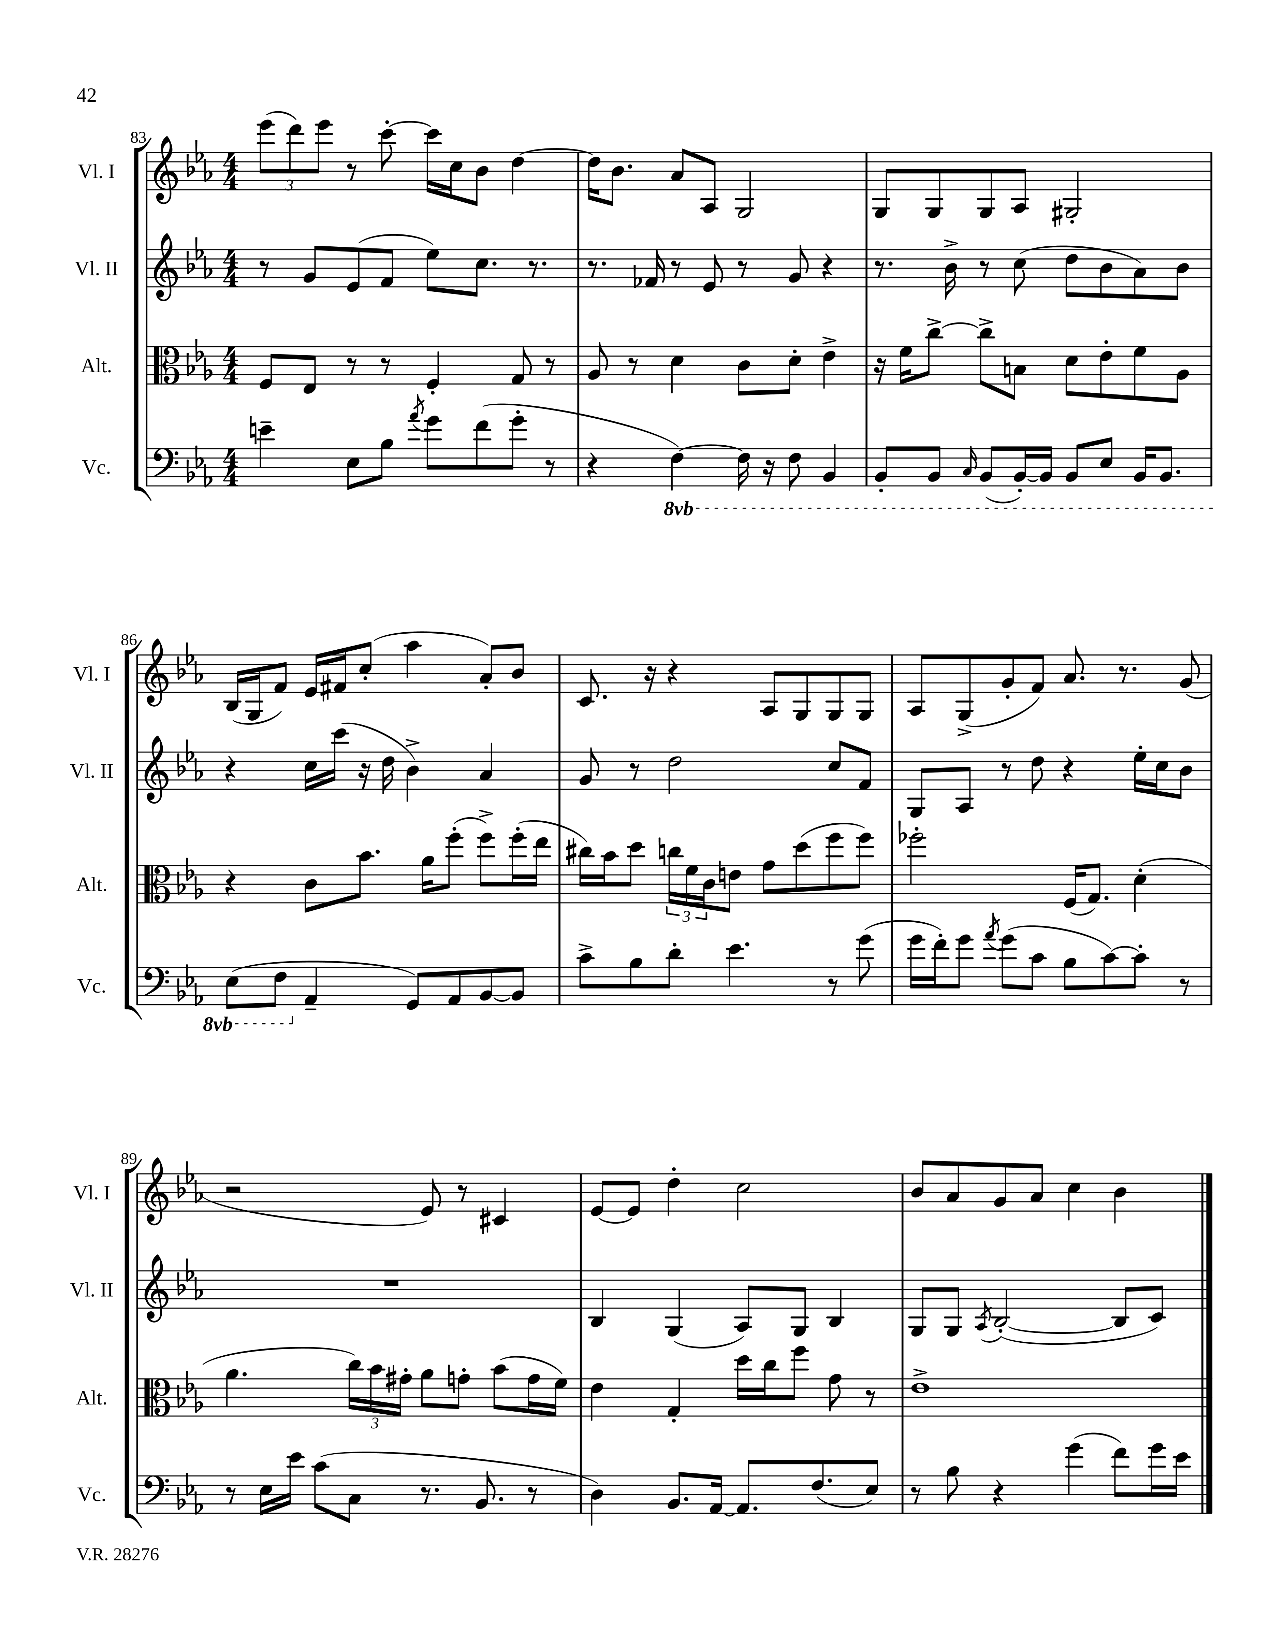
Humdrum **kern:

**kern	**kern	**kern	**kern
*part4	*part3	*part2	*part1
*staff4	*staff3	*staff2	*staff1
*I"Vc.	*I"Alt.	*I"Vl. II	*I"Vl. I
*I'Vc.	*I'Alt.	*I'Vl. II	*I'Vl. I
*clefF4	*clefC3	*clefG2	*clefG2
*k[b-e-a-]	*k[b-e-a-]	*k[b-e-a-]	*k[b-e-a-]
*M4/4	*M4/4	*M4/4	*M4/4
=83	=83	=83	=83
4en~\	8F/L	8r	(12eee-\L
.	.	.	12ddd\)
.	8E-/J	8g/L	.
.	.	.	12eee-\J
8E-\L	8r	(8e-/	8r
8B-\J	8r	8f/J	[8ccc'\
8qa-/	.	.	.
8g\L	4F'/	8ee-\L)	16ccc\LL]
.	.	.	16cc\J
(8f\	.	8.cc\J	8b-\J
8g'\J	8G/	.	[4dd\
.	.	8.r	.
8r	8r	.	.
=84	=84	=84	=84
4r	8A-/	8.r	16dd\KL]
.	.	.	8.b-\J
.	8r	.	.
.	.	16f-X/	.
*8ba	*	*	*
[4FF\)	4d\	8r	8a-/L
.	.	8e-/	8A-/J
16FF\]	8c\L	8r	2G/
16r	.	.	.
8FF\	8d'\J	8g/	.
4BBB-/	4e-^\	4r	.
=85	=85	=85	=85
8BBB-'/L	16r	8.r	8G/L
.	16f\KL	.	.
8BBB-/J	[8cc^\J	.	8G/
.	.	16b-^\	.
16qqCC/	.	.	.
(8BBB-/L	8cc^\L]	8r	8G/
[16BBB-'/L)	8Bn\J	(8cc\	8A-/J
16BBB-/JJ]	.	.	.
8BBB-/L	8d\L	8dd\L	2G#X'/
8EE-/J	8e-'\	8b-\	.
16BBB-/KL	8f\	8a-\)	.
8.BBB-/J	.	.	.
.	8A-\J	8b-\J	.
!!LO:LB:g=z
=86	=86	=86	=86
(8EE-\L	4r	4r	(16B-/LL
.	.	.	16G/J
8FF\J	.	.	8f/J)
*X8ba	*	*	*
4AA-~/	8c\L	16cc\LL	16e-/LL
.	.	(16ccc\JJ	16f#X/J
.	8.b-\J	16r	(8cc'/J
.	.	16dd\	.
8GG/L)	.	4b-^\)	4aa-\
.	16a-\KL	.	.
8AA-/	(8ff'\J	.	.
[8BB-/	8ff^\L)	4a-/	8a-'/L)
8BB-/J]	(16ff'\L	.	8b-/J
.	16ee-\JJ	.	.
=87	=87	=87	=87
8c^\L	16cc#X\LL)	8g/	8.c/
.	16b-\J	.	.
8B-\	8dd\J	8r	.
.	.	.	16r
8d'\J	24ccn\LL	2dd\	4r
.	24f\	.	.
.	24c\J	.	.
4.e-\	8en\J	.	.
.	8g\L	.	8A-/L
.	(8dd\	.	8G/
8r	8ff\	8cc/L	8G/
(8g\	8ff\J)	8f/J	8G/J
=88	=88	=88	=88
16g\LL	2ff-X'\	8G/L	8A-/L
16f'\J)	.	.	.
8g\J	.	8A-/J	(8G^/
8qa-/	.	.	.
(8g\L	.	8r	8g'/
8c\J	.	8dd\	8f/J)
8B-\L	(16F/KL	4r	8.a-/
.	8.G/J)	.	.
[8c\)	.	.	.
.	.	.	8.r
8c'\J]	(4d'\	16ee-'\LL	.
.	.	16cc\J	.
8r	.	8b-\J	(8g/
!!LO:LB:g=z
=89	=89	=89	=89
8r	4.a-\	1r	2r
16E-\LL	.	.	.
16e-\JJ	.	.	.
(8c\L	.	.	.
8C\J	24cc\LL)	.	.
.	24b-\	.	.
.	24g#X'\JJ	.	.
8.r	8a-\L	.	8e-/)
.	8gn'\J	.	8r
8.BB-/	.	.	.
.	(8b-\L	.	4c#X/
8r	16g\L	.	.
.	16f\JJ)	.	.
=90	=90	=90	=90
4D\)	4e-\	4B-/	[8e-/L
.	.	.	8e-/J]
8.BB-/L	4G'/	(4G/	4dd'\
[16AA-/Jk	.	.	.
8.AA-/L]	16dd\LL	8A-/L)	2cc\
.	16cc\J	.	.
.	8ff\J	8G/J	.
(8.F/	.	.	.
.	8g\	4B-/	.
8E-/J)	8r	.	.
=91	=91	=91	=91
8r	1e-^	8G/L	8b-/L
8B-\	.	8G/J	8a-/
.	.	8qA-/	.
4r	.	([2B-'/	8g/
.	.	.	8a-/J
(4g\	.	.	4cc\
8f\L)	.	8B-/L]	4b-\
16g\L	.	8c/J)	.
16e-\JJ	.	.	.
==	==	==	==
*-	*-	*-	*-
